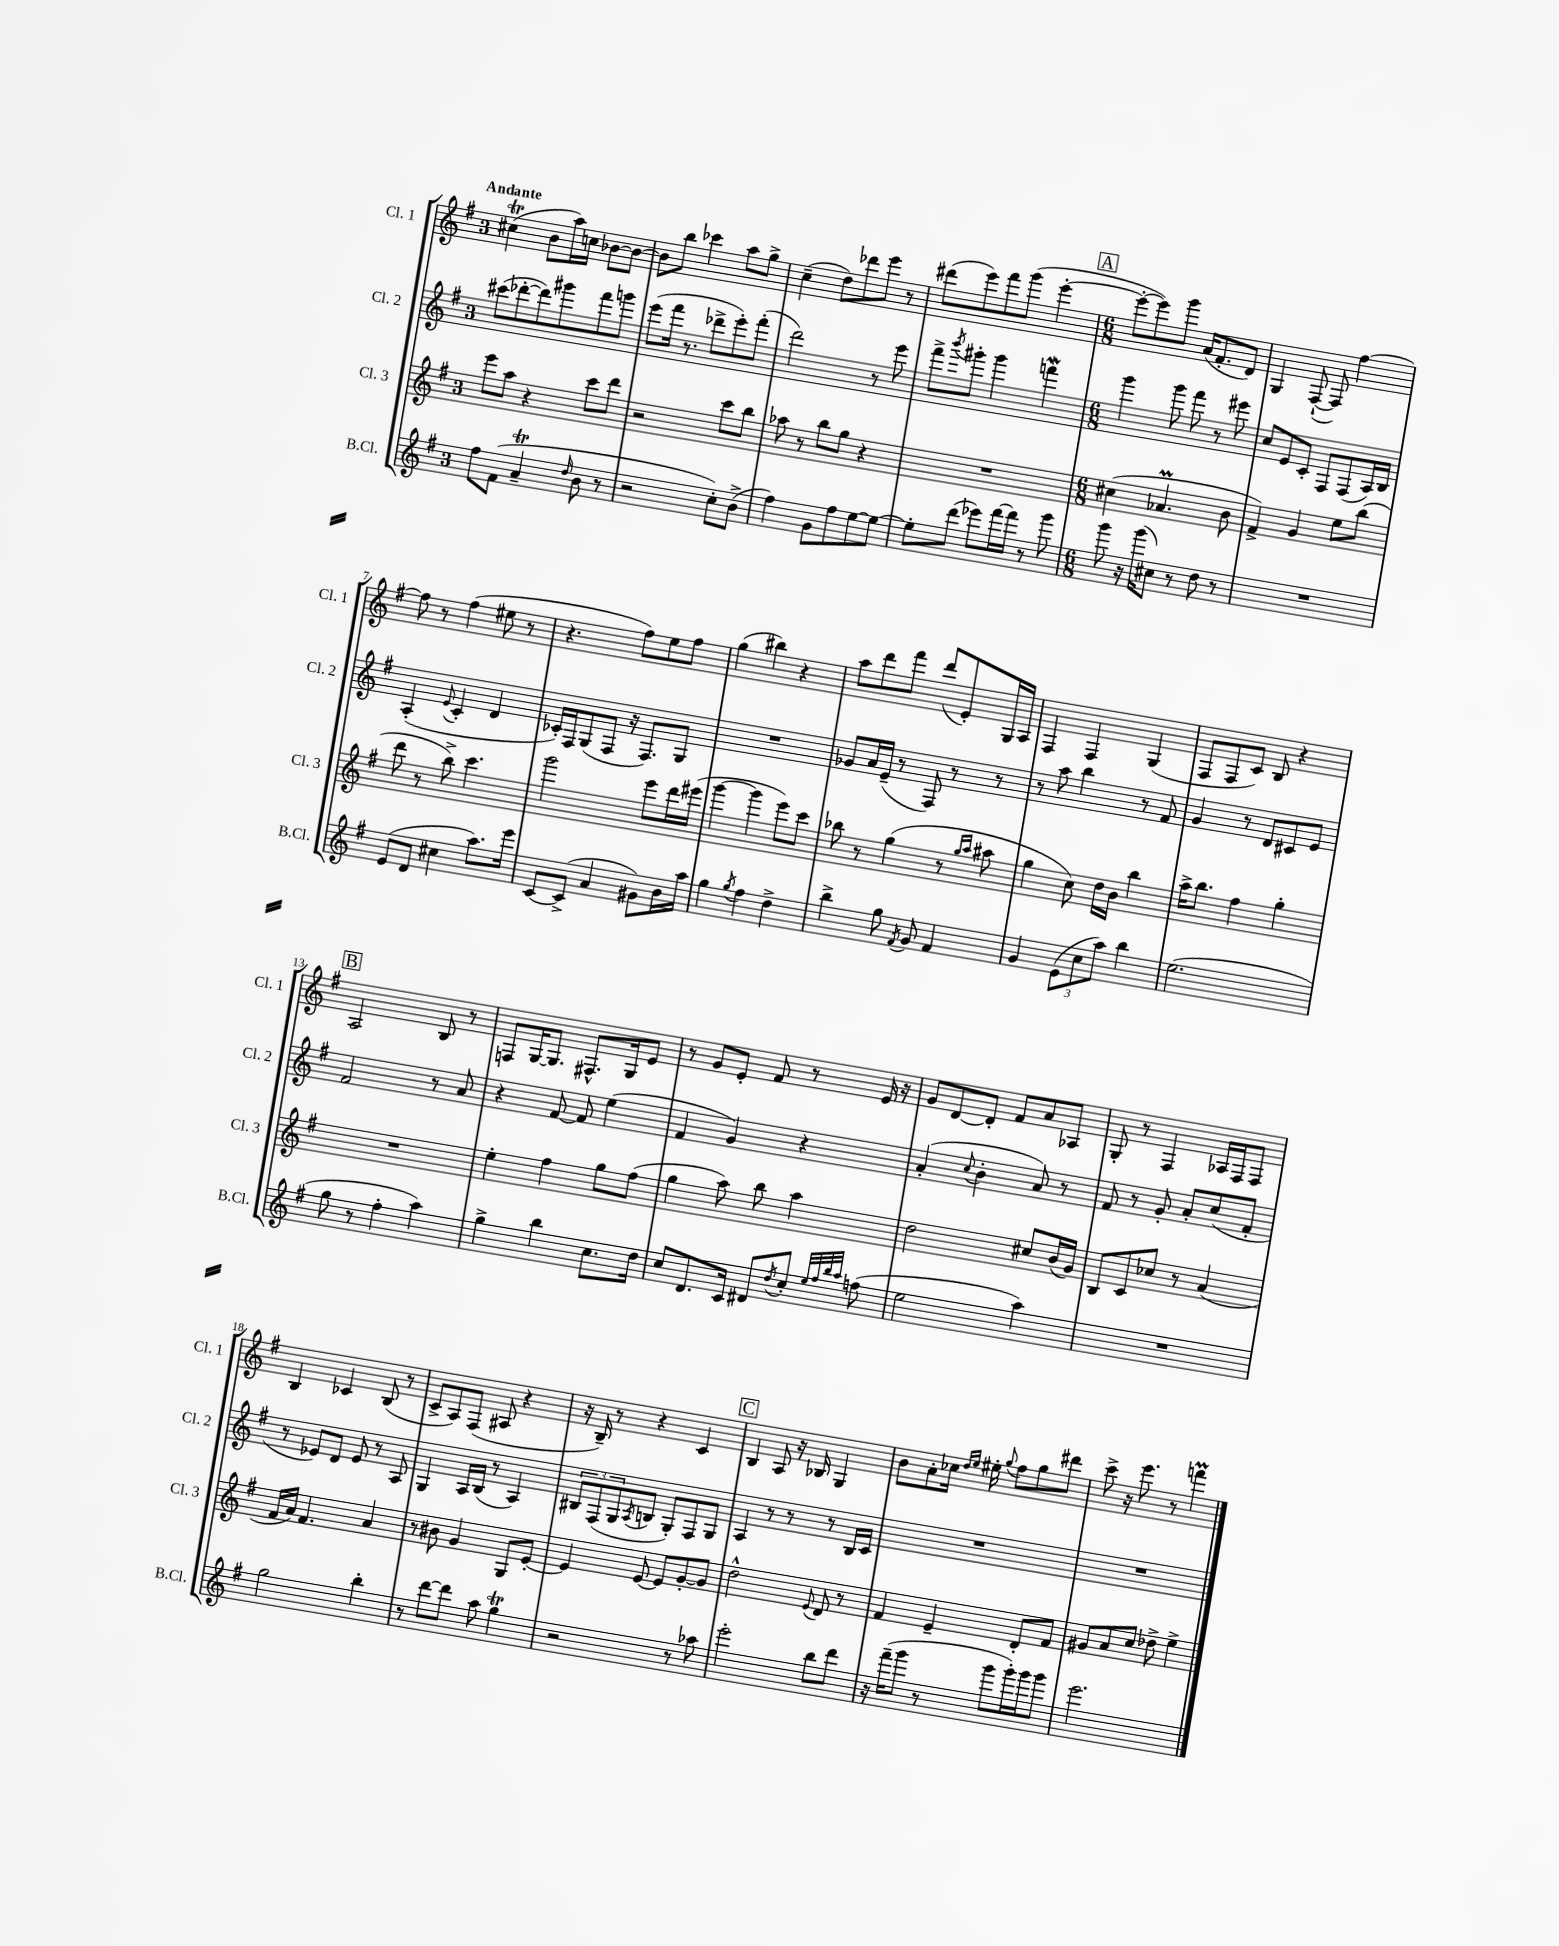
<<
\new StaffGroup <<
\new Staff = "s0" \with { instrumentName = "Cl. 1" shortInstrumentName = "Cl. 1" } {
    \clef treble \key g \major \once \override Staff.TimeSignature.style = #'single-digit \time 3/4 \tempo "Andante"
    cis''4\trill( b'8 a''16) c''16 bes'8~ bes'8~ |
    bes'8 b''8 ces'''4 a''8 g''8-> |
    c''4--( d''8) des'''8 e'''8 r8 |
    dis'''8( e'''8) fis'''8 g'''8( e'''4~-. |
    \mark \markup { \box "A" } \numericTimeSignature \time 6/8 e'''8~-. e'''8) g'''8 a'16( fis'8.-. d'8) |
    g4 fis8~-!( fis8) fis''4~ |
    fis''8 r8 fis''4( eis''8 r8 |
    r4. fis''8) e''8 fis''8 |
    g''4( bis''4) r4 |
    a''8 d'''8 fis'''8 d'''8( e'8-.) g16 a16 |
    fis4 fis4 g4( |
    fis8 fis8 c'8) b8 r4 |
    \mark \markup { \box "B" } a2 b8 r8 |
    f8 g16~ g8. fis8.-^ g16 e'8 |
    r8 g'8 e'8-. fis'8 r8 e'16 r16 |
    g'8 d'8~ d'8-. fis'8 a'8 aes8 |
    g8-. r8 fis4 aes16 fis16 fis8 |
    b4 ces'4 b8( r8 |
    c'8-> a8) fis8( ais8 r4 |
    r16 b16--) r8 r4 c'4 |
    \mark \markup { \box "C" } b4 a8 r16 bes16 g4 |
    b'8 a'8-. ces''16 \grace { d''16 e''16 } eis''16-. \appoggiatura { g''8 } fis''8 g''8 dis'''8 |
    c'''8-> r16 e'''8. r8 f'''4\prall \bar "|." |
}
\new Staff = "s1" \with { instrumentName = "Cl. 2" shortInstrumentName = "Cl. 2" } {
    \clef treble \key g \major \once \override Staff.TimeSignature.style = #'single-digit \time 3/4
    cis'''8( des'''8~-. des'''8) gis'''8 fis'''8 g'''8 |
    e'''8( fis'''16 r8. des'''8-> e'''8-.) fis'''8-.( |
    d'''2) r8 e'''8 |
    fis'''8-> \acciaccatura { b'''8 } gis'''8-. gis'''4 f'''4\mordent |
    \mark \markup { \box "A" } \numericTimeSignature \time 6/8 g'''4 g'''8 fis'''8 r8 eis'''8 |
    c''8 e'8 c'8-. fis8 fis8( a16) b16 |
    a4-.( \appoggiatura { e'8 } c'4-. d'4 |
    ces'16-.) fis16 g8( fis8 r16 fis8.) g8 |
    R2. |
    ges'8 a'16 e'16--( r8 fis8) r8 r8 |
    r8 a''8 b''4 r8 fis'8 |
    g'4 r8 d'8 cis'8 e'8 |
    \mark \markup { \box "B" } fis'2 r8 a'8 |
    r4 fis'8~ fis'8 e''4( |
    fis'4 g'4) r4 |
    a'4-.( \appoggiatura { c''8 } b'4-. a'8) r8 |
    fis'8 r8 g'8-. a'8-. c''8( fis'8-. |
    r8 ees'8) d'8 ees'8 r8 a8 |
    g4 a16 b16( r8 a4) |
    \tuplet 3/2 { bis8 fis8( g8 } \acciaccatura { a8 } b8 g8-.) fis8 g8 |
    \mark \markup { \box "C" } a4 r8 r8 r8 b16 c'16 |
    R2. |
    R2. \bar "|." |
}
\new Staff = "s2" \with { instrumentName = "Cl. 3" shortInstrumentName = "Cl. 3" } {
    \clef treble \key g \major \once \override Staff.TimeSignature.style = #'single-digit \time 3/4
    e'''8 a''8 r4 c'''8 d'''8 |
    r2 c'''8 b''8 |
    aes''8 r8 b''8 g''8 r4 |
    R2. |
    \mark \markup { \box "A" } \numericTimeSignature \time 6/8 cis''4( aes'4.\prall b'8 |
    fis'4->) g'4 e''8 b''8( |
    d'''8 r8 b''8->) c'''4. |
    g'''2 e'''8 d'''16 eis'''16( |
    g'''4~ g'''4 e'''8) c'''8 |
    bes''8 r8 g''4( r8 \grace { g''16 a''16 } ais''8 |
    g''4 c''8) d''16 b'16 b''4 |
    a''16-> b''8. fis''4 g''4-. |
    \mark \markup { \box "B" } R2. |
    e''4-. fis''4 g''8 fis''8( |
    g''4 a''8) b''8 a''4 |
    d''2 cis''8 b'16( g'16) |
    b8 c'8 ces''8 r8 a'4( |
    fis'16 a'16) fis'4. a'4 |
    r8 bis'8 g'4 g8 e'8~-. |
    e'4 e'8~ e'8 g'8~-. g'8 |
    \mark \markup { \box "C" } d''2-^ \appoggiatura { e'8 } d'8 r8 |
    fis'4 e'4-- d'8-. fis'8 |
    gis'8 a'8 c''8 des''8-> e''4-> \bar "|." |
}
\new Staff = "s3" \with { instrumentName = "B.Cl." shortInstrumentName = "B.Cl." } {
    \clef treble \key g \major \once \override Staff.TimeSignature.style = #'single-digit \time 3/4
    fis''8 fis'8( a'4--\trill \grace { d''16 } b'8 r8 |
    r2 c''8-.) b'8->( |
    fis''4) g'8 fis''8 e''8~ e''8~ |
    e''8-. d'''8( ees'''8) fis'''16~ fis'''16 r8 g'''8 |
    \mark \markup { \box "A" } \numericTimeSignature \time 6/8 g'''8 r16 g'''16( cis''8) r8 d''8 r8 |
    R2. |
    e'8( d'8 cis''4 a''8.) e'''16 |
    c'8~ c'8->( a'4 gis'8) b'16 a''16 |
    g''4 \acciaccatura { g''8 } fis''4 d''4-> |
    b''4-> g''8 \acciaccatura { fis'8 } g'8 fis'4 |
    g'4 \tuplet 3/2 { e'8( c''8 a''8) } b''4 |
    e''2.( |
    \mark \markup { \box "B" } g''8 r8 fis''4-. a''4) |
    g''4-> b''4 c''8. d''16 |
    c''8 d'8. c'16 dis'8 \acciaccatura { d''8 } c''8-. \grace { e''32 fis''32 b''32 a''32 } f''8( |
    e''2 a''4) |
    R2. |
    g''2 b''4-. |
    r8 d'''8~ d'''8 a''8 g''4\trill |
    r2 r8 aes''8 |
    \mark \markup { \box "C" } e'''2-. b''8 d'''8 |
    r16 fis'''16--( g'''8 r8 g'''8 g'''16-.) g'''16 g'''8 |
    e'''2. \bar "|." |
}
>>
>>
